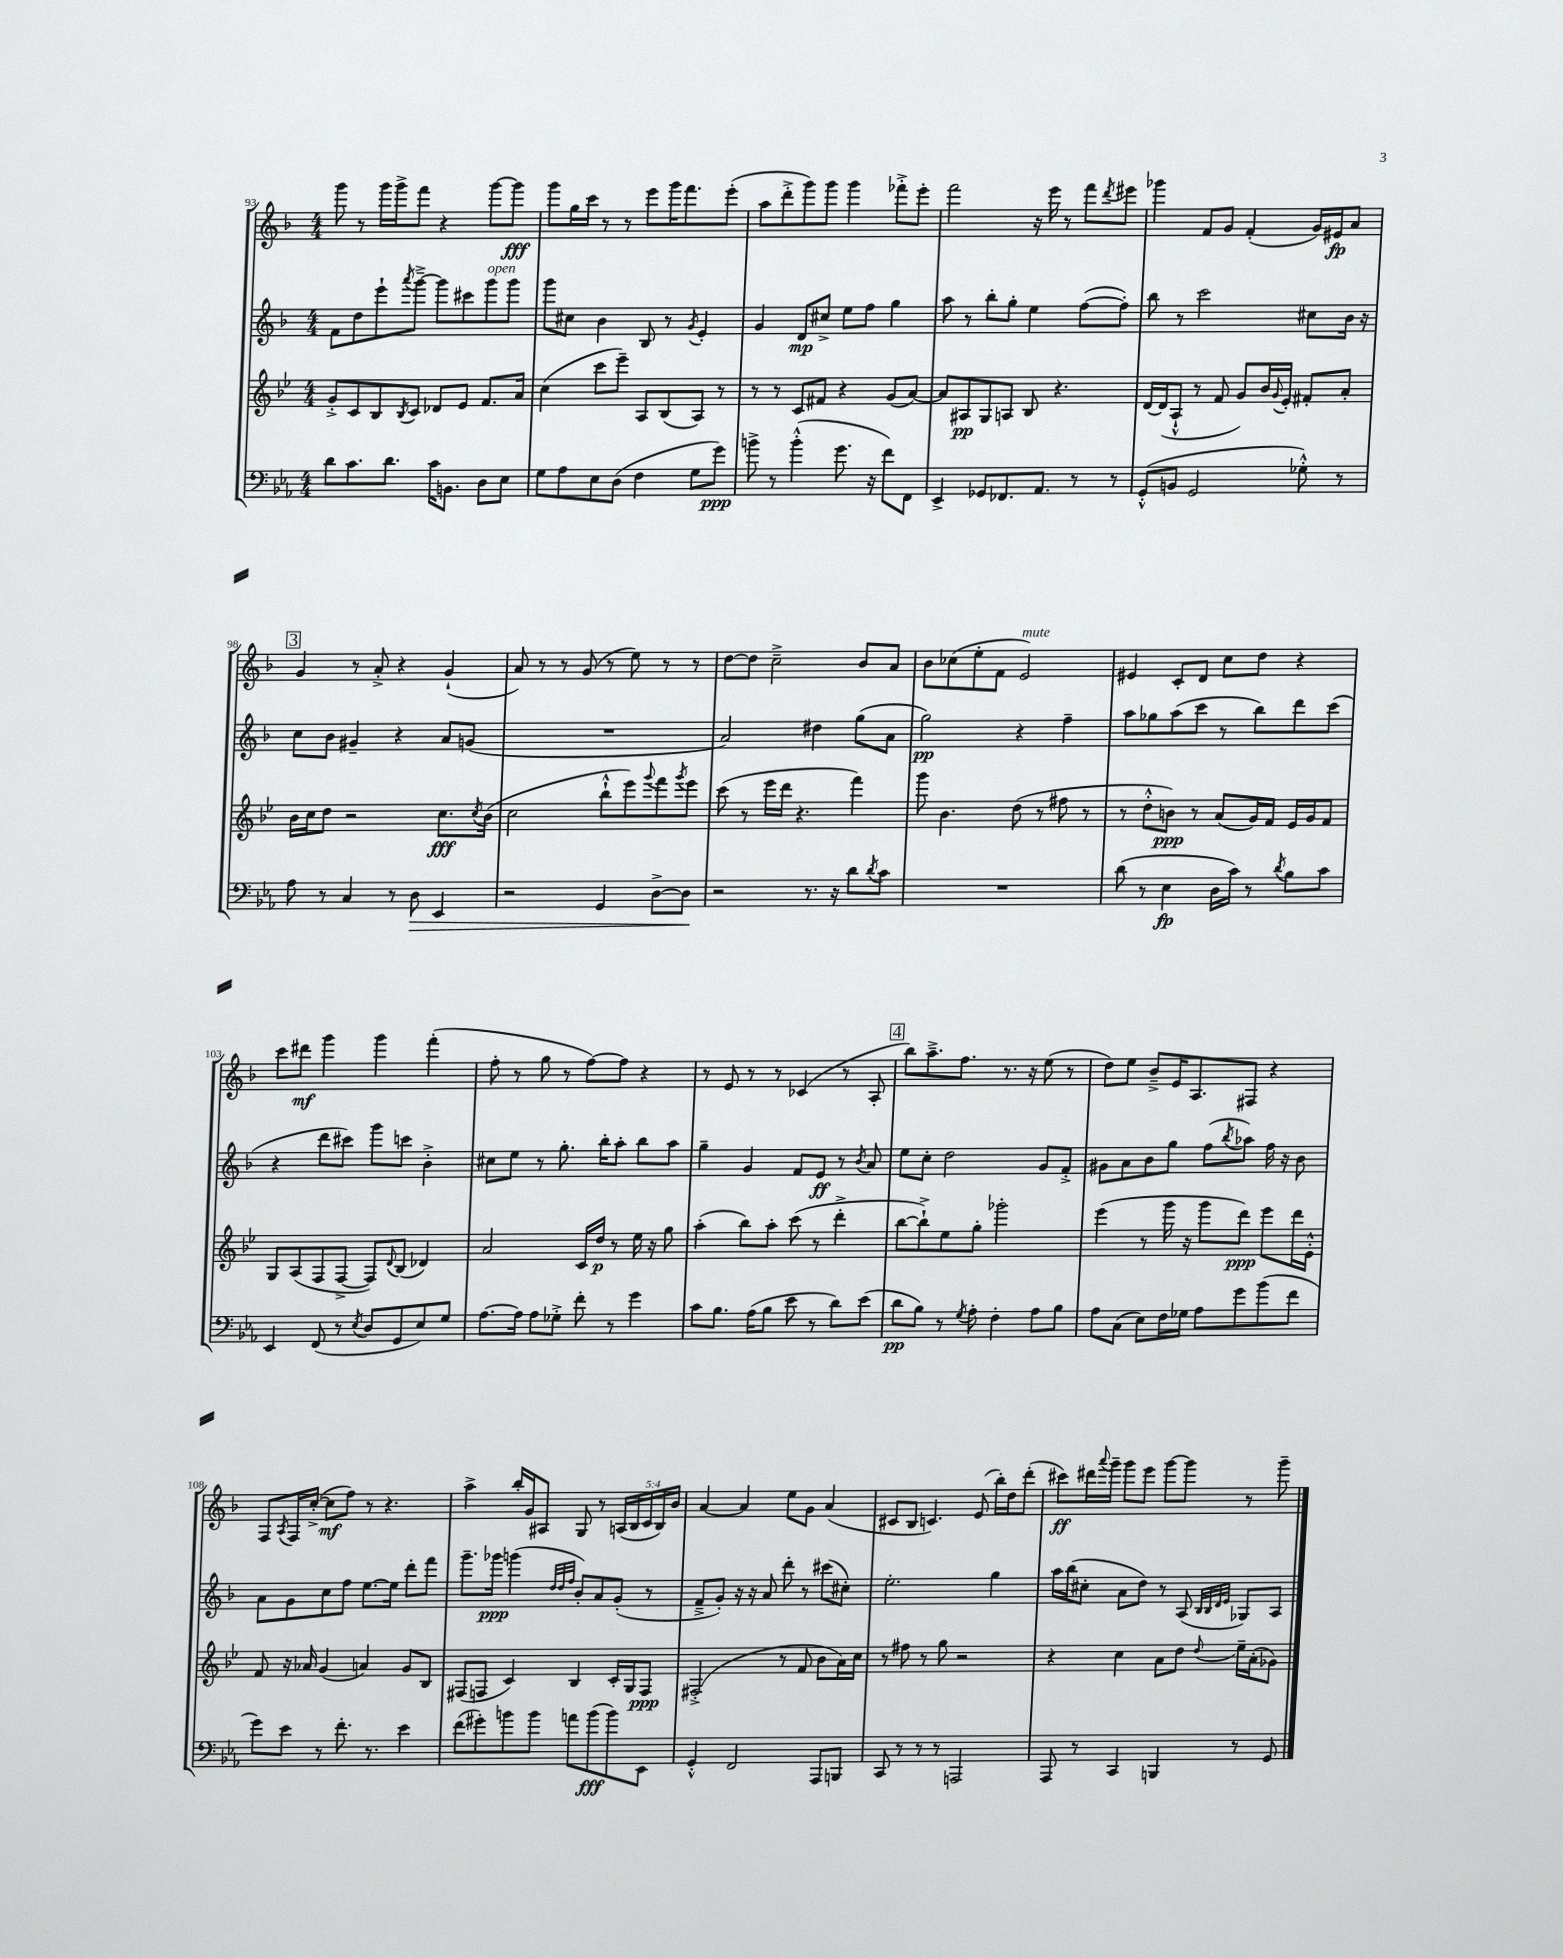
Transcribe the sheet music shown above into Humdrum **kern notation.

**kern	**kern	**kern	**kern
*staff4	*staff3	*staff2	*staff1
*clefF4	*clefG2	*clefG2	*clefG2
*k[b-e-a-]	*k[b-e-]	*k[b-]	*k[b-]
*M4/4	*M4/4	*M4/4	*M4/4
8d	8g'^	8f	8ggg
8.c	8c	8dd	8r
.	8B-	8eee`	16ggg
8.d	.	.	16ggg^
.	8qB-	8qaaa	.
.	8c	[8ggg~^	8fff
16c	8d-	8ggg]	4r
8.BB	.	.	.
.	8e-	8ccc#	.
8D	8.f	8ggg	[8ggg
8E-	.	8ggg	8ggg]
.	16a	.	.
=	=	=	=
8G	(4cc	8ggg	8ggg
8A-	.	8cc#	16gg
.	.	.	16ccc
8E-	8ccc	4b-	8r
(8D	8eee-~)	.	8r
4F	8A	8B-	8eee
.	(8B-	8r	16ggg
.	.	.	8.fff
.	.	8qg	.
8G	8A)	4e'	.
8g)	8r	.	(8eee'
=	=	=	=
8b^	8r	4g	8aa
8r	8r	.	8ddd'^
(4b'^^	8c	8d	8ggg)
.	8f#	8cc#^	8ggg
8.g	4r	8ee	4ggg
.	.	8ff	.
16r	.	.	.
8f)	(8g	4gg	8fff-'^
8FF	[8a)	.	8eee'
=	=	=	=
4EE-^	8a]	8aa	2fff
.	8A#	8r	.
8GG-	8G	8bb-'	.
8.FF-	8A	8gg'	.
.	8B-	4ee	16r
8.AA-	.	.	16eee
.	4.r	.	8r
8r	.	([8ff	8fff
.	.	.	8qddd
8r	.	8ff'])	8eee#
=	=	=	=
(8GG'^^	[16d	8bb-	4ggg-
.	(16d]	.	.
8BB	8A`^^	8r	.
2GG	8r	2ccc	8f
.	8f	.	8g
.	8g)	.	(4f'
.	16b-	.	.
.	8qqg	.	.
.	16e-'	.	.
8G-'^^)	8f#'	8cc#	16g)
.	.	.	16e#
8r	8a'	16b-	8a
.	.	16r	.
=	=	=	=
8A-	16b-	8cc	4g
.	16cc	.	.
8r	8dd	8b-	.
4C	2r	4g#~	8r
.	.	.	8a'^
8r	.	4r	4r
8D	.	.	.
4EE-	8.cc	8a	(4g`
.	.	(8g	.
.	8qcc	.	.
.	(16b-	.	.
=	=	=	=
2r	2cc	1r	8a)
.	.	.	8r
.	.	.	8r
.	.	.	(8g
4GG	8bb-`^^	.	8r
.	8eee-)	.	8ee)
.	8qqggg	.	.
[8D^	8fff	.	8r
.	8qggg	.	.
8D]	8eee-	.	8r
=	=	=	=
2r	(8ccc	2a)	[8dd
.	8r	.	8dd]
.	16eee-	.	2cc~^
.	16ddd	.	.
.	4.r	.	.
8.r	.	4dd#	.
16r	.	.	.
8d	4fff)	(8gg	8b-
8qd	.	.	.
8c	.	8a	8a
=	=	=	=
1r	8ggg	2gg)	8b-
.	4.b-	.	(8cc-
.	.	.	8ee'
.	.	.	8f
.	(8dd	4r	2e)
.	8r	.	.
.	8ff#	4ff~	.
.	8r	.	.
=	=	=	=
(8d	8r	8aa	4e#
8r	8dd'^^	8gg-	.
4E-	8b)	(8aa	8c'
.	8r	8ccc	8d
16D	(8a	8r	8cc
16c)	.	.	.
8r	16g)	8bb-)	8dd
.	16f	.	.
8qd	.	.	.
8B-	16e-	8ddd	4r
.	16g	.	.
8c	8f	(8ccc	.
=	=	=	=
4EE-	8G	4r	8ccc
.	(8A	.	8ddd#
(8FF	8F	8ddd	4ggg
8r	[8F^	8ccc#)	.
8qE-	.	.	.
8D	8F])	8ggg	4ggg
.	8qqd	.	.
8GG	(8B-	8ccc	.
8E-)	4d-)	4b-'^	(4fff'
8G	.	.	.
=	=	=	=
[8.A-	2a	8cc#	8ff'
.	.	8ee	8r
16A-]	.	.	.
8A-	.	8r	8gg
8G-'^	.	8.gg'	8r
8f'	16c	.	[8ff)
.	16dd	16bb-'	.
8r	8r	8aa'	8ff]
4g	16ee-	8bb-	4r
.	16r	.	.
.	8gg	8aa	.
=	=	=	=
8c	(4aa'	4gg~	8r
8.B-	.	.	8e
.	8bb-)	4g	8r
(16A-	.	.	.
8B-	8aa'	.	8r
8e-	(8ccc	8f	(4c-
8r	8r	8e	.
8d)	4ddd'^	8r	8r
.	.	8qb-	.
(8e-	.	8a	8A'
=	=	=	=
8d	[8bb-	8ee	8bb-)
8B-)	8bb-`^])	8cc'	8.aa~^
8r	8ee-	2dd	.
.	.	.	8.ff
8qG	.	.	.
8A-'	8gg'	.	.
4F'	2ggg-'	.	8.r
.	.	.	16r
8A-	.	8g	(8ee
8B-	.	8f'^	8r
=	=	=	=
8A-	(4eee-	8g#	8dd)
(8C	.	8a	8ee
8E-)	8r	8b-	8b-~^
16F	16ggg	8gg	16e
16G-	16r	.	8.A
8A-	8ggg	(8ff	.
.	.	8qbb-	.
8g	8ddd)	8aa-)	8F#
(8b-	8eee-	16ff	4r
.	.	16r	.
8f	16ddd	8b-	.
.	16e-'^^	.	.
=	=	=	=
8g)	8f	8a	8F
.	.	.	8qA
8e-	16r	8g	16F
.	16a-	.	([16cc'^
8r	(4g	8cc	8cc]
8.f'	.	8ff	8ff)
.	4a)	[8.ee	8r
8.r	.	.	.
.	.	.	4.r
.	.	16ee]	.
4e-	8g	8ddd'	.
.	8B-	8fff	.
=	=	=	=
(8f	(8F#	8.ggg~	4aa^
8g#')	8F	.	.
.	.	16ggg-	.
8b	4c)	(4ggg	16bb-'
.	.	.	16g
8b	.	.	8A#
.	.	32qqdd	.
.	.	32qqdd	.
.	.	32qqff	.
8a	4B-	8b-')	8G
(8b	.	8a	8r
8b)	16c'	(8g'	(20A
.	.	.	20B-
.	16G	.	.
.	.	.	20c
8EE-	8F	8r	.
.	.	.	20B-)
.	.	.	20b-
=	=	=	=
4GG'^^	(2F#'^	8f~^	[4a
.	.	8g')	.
2FF	.	16r	4a]
.	.	16r	.
.	.	8a	.
.	8r	8ddd'	8ee
.	8f	8r	8g
8AAA-	8b-	(8ccc#	(4a
8BBB	16a)	8cc#')	.
.	16cc	.	.
=	=	=	=
8CC	8r	2.ee'	8c#
8r	8ff#	.	8B-
8r	8r	.	4.c)
8r	8gg	.	.
2AAA	2r	.	.
.	.	.	(8e
.	.	4gg	16bb-')
.	.	.	16dd
.	.	.	(8ddd'
=	=	=	=
8AAA-	4r	16aa	8ccc#)
.	.	(16bb-	.
8r	.	8cc#'	16ddd#
.	.	.	8qqaaa
.	.	.	16ggg~
4CC	4cc	8a	8ggg
.	.	8dd)	8eee
4BBB	8a	8r	[8ggg
.	8dd	(8A	8ggg]
.	.	32qqB-	.
.	.	32qqB-	.
.	.	32qqd	.
.	8qqdd	32qqe	.
8r	16ee-~	8G-)	8r
.	(16a'	.	.
8GG	8g-)	8A	8ggg~
==	==	==	==
*-	*-	*-	*-
